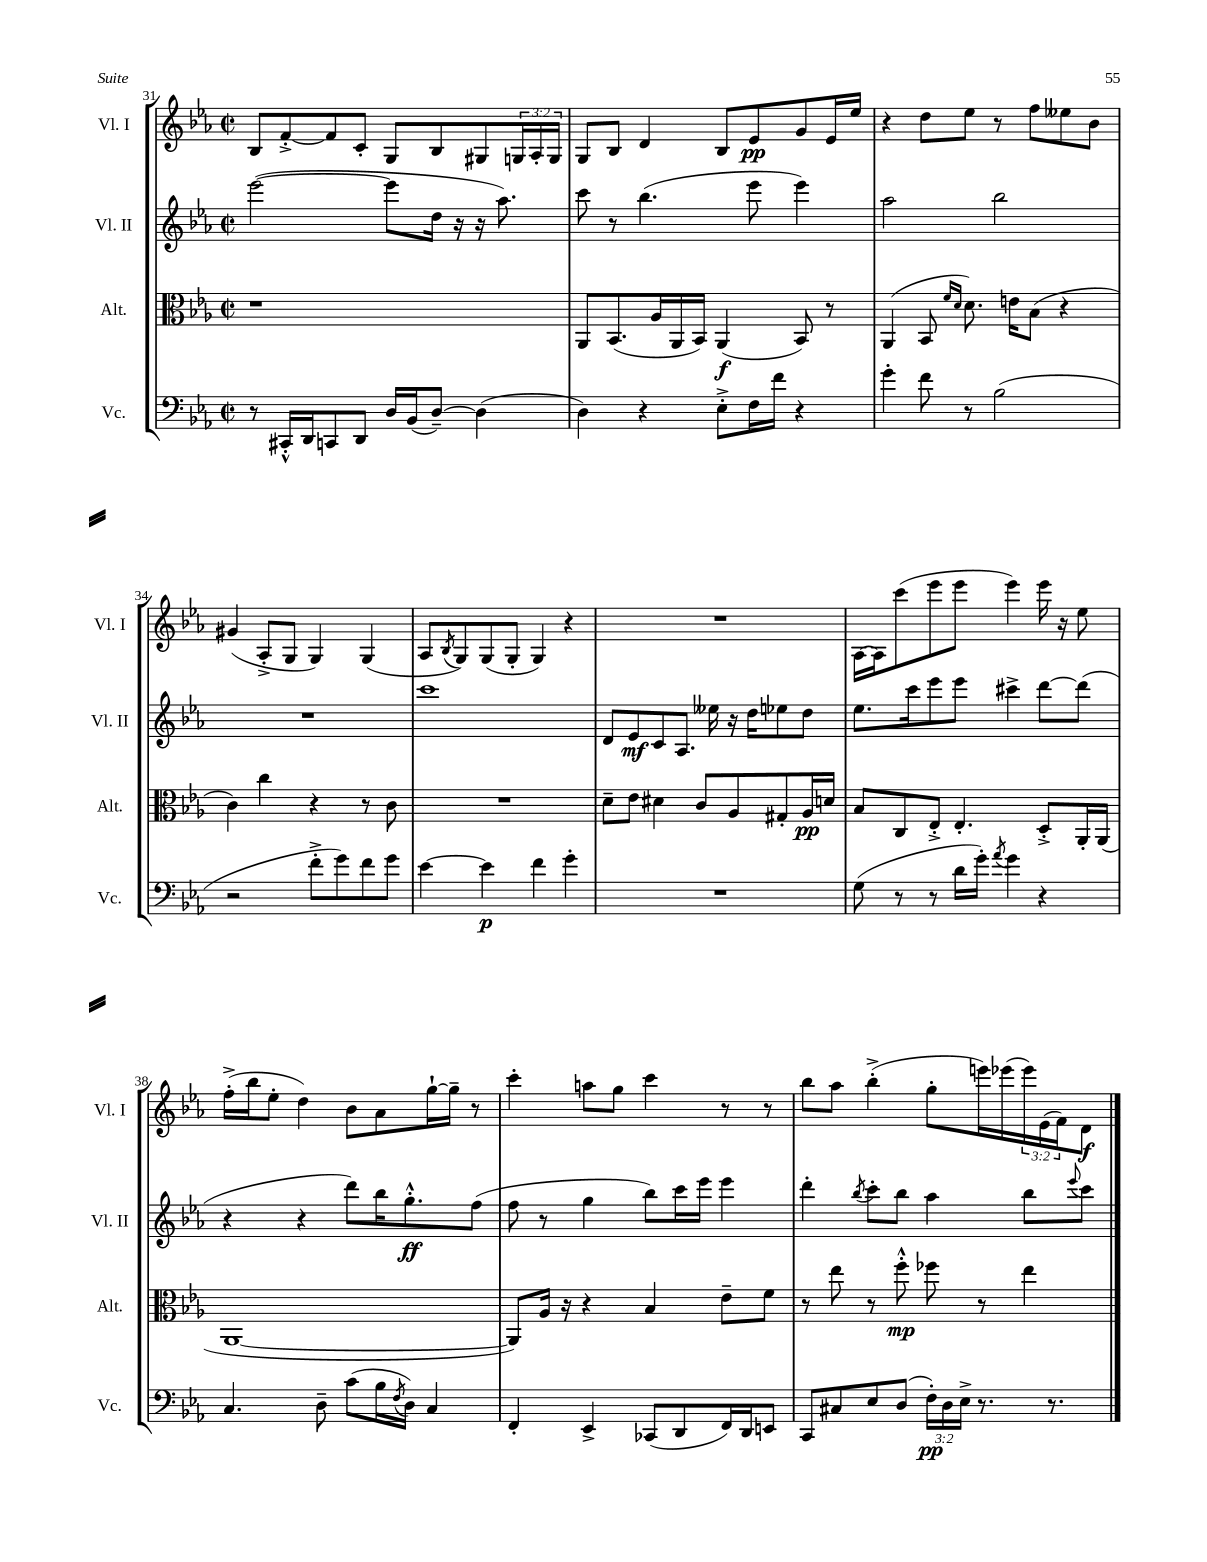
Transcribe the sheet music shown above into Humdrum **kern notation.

**kern	**dynam	**kern	**dynam	**kern	**dynam	**kern	**dynam
*part4	*part4	*part3	*part3	*part2	*part2	*part1	*part1
*staff4	*staff4	*staff3	*staff3	*staff2	*staff2	*staff1	*staff1
*I"Vc.	*	*I"Alt.	*	*I"Vl. II	*	*I"Vl. I	*
*I'Vc.	*	*I'Alt.	*	*I'Vl. II	*	*I'Vl. I	*
*clefF4	*	*clefC3	*	*clefG2	*	*clefG2	*
*k[b-e-a-]	*	*k[b-e-a-]	*	*k[b-e-a-]	*	*k[b-e-a-]	*
*M2/2	*	*M2/2	*	*M2/2	*	*M2/2	*
*met(c|)	*	*met(c|)	*	*met(c|)	*	*met(c|)	*
=31	=31	=31	=31	=31	=31	=31	=31
8r	.	1r	.	([2eee-\	.	8B-/L	.
16CC#X'^^/LL	.	.	.	.	.	[8f'^/	.
16DD/J	.	.	.	.	.	.	.
8CCn/	.	.	.	.	.	8f/]	.
8DD/J	.	.	.	.	.	8c'/J	.
16D/LL	.	.	.	8eee-\L]	.	8G/L	.
(16BB-/J	.	.	.	.	.	.	.
[8D~/J)	.	.	.	16dd\Jk	.	8B-/	.
.	.	.	.	16r	.	.	.
(4D\]	.	.	.	16r	.	8G#X/	.
.	.	.	.	8.aa-\)	.	.	.
.	.	.	.	.	.	24Gn/L	.
.	.	.	.	.	.	24A-'/	.
.	.	.	.	.	.	24G/JJ	.
=32	=32	=32	=32	=32	=32	=32	=32
4D\)	.	8AA-/L	.	8ccc\	.	8G/L	.
.	.	(8.BB-/	.	8r	.	8B-/J	.
4r	.	.	.	(4.bb-\	.	4d/	.
.	.	16A-/L	.	.	.	.	.
.	.	16AA-/	.	.	.	.	.
.	.	16BB-/JJ)	.	.	.	.	.
8E-'^\L	.	(4AA-/	f	.	.	8B-/L	.
16F\L	.	.	.	8eee-\	.	8e-/	pp
16f\JJ	.	.	.	.	.	.	.
4r	.	8BB-/)	.	4eee-\)	.	8g/	.
.	.	8r	.	.	.	16e-/L	.
.	.	.	.	.	.	16ee-/JJ	.
=33	=33	=33	=33	=33	=33	=33	=33
4g'\	.	(4AA-/	.	2aa-\	.	4r	.
8f\	.	8BB-/	.	.	.	8dd\L	.
.	.	16qqf/LL	.	.	.	.	.
.	.	16qqd/JJ	.	.	.	.	.
8r	.	8.d\)	.	.	.	8ee-\J	.
(2B-\	.	.	.	2bb-\	.	8r	.
.	.	16en\KL	.	.	.	.	.
.	.	(8B-\J	.	.	.	8ff\L	.
.	.	4r	.	.	.	8ee--X\	.
.	.	.	.	.	.	8b-\J	.
!!LO:LB:g=z
=34	=34	=34	=34	=34	=34	=34	=34
2r	.	4c\)	.	1r	.	(4g#X/	.
.	.	4cc\	.	.	.	8A-'^/L	.
.	.	.	.	.	.	8G/J	.
8f'^\L	.	4r	.	.	.	4G/)	.
8g\)	.	.	.	.	.	.	.
8f\	.	8r	.	.	.	(4G/	.
8g\J	.	8c\	.	.	.	.	.
=35	=35	=35	=35	=35	=35	=35	=35
[4e-\	.	1r	.	1ccc	.	8A-/L	.
.	.	.	.	.	.	8qB-/	.
.	.	.	.	.	.	8G/)	.
4e-\]	p	.	.	.	.	(8G/	.
.	.	.	.	.	.	8G'/J	.
4f\	.	.	.	.	.	4G/)	.
4g'\	.	.	.	.	.	4r	.
=36	=36	=36	=36	=36	=36	=36	=36
1r	.	8d~\L	.	8d/L	.	1r	.
.	.	8e-\J	.	8e-/	mf	.	.
.	.	4d#X\	.	8c/	.	.	.
.	.	.	.	8.A-/J	.	.	.
.	.	8c/L	.	.	.	.	.
.	.	.	.	16ee--X\	.	.	.
.	.	8A-/	.	16r	.	.	.
.	.	.	.	16dd\KL	.	.	.
.	.	8G#X'/	.	8ee-X\	.	.	.
.	.	16A-/L	pp	8dd\J	.	.	.
.	.	16dn/JJ	.	.	.	.	.
=37	=37	=37	=37	=37	=37	=37	=37
(8G\	.	8B-/L	.	8.ee-\L	.	[16A-\LL	.
.	.	.	.	.	.	16A-\J]	.
8r	.	8C/	.	.	.	(8ccc\	.
.	.	.	.	16ccc\k	.	.	.
8r	.	8E-'^/J	.	8eee-\	.	8eee-\	.
16d\LL	.	4.E-'/	.	8eee-\J	.	8eee-\J	.
16g'\JJ)	.	.	.	.	.	.	.
8qa-/	.	.	.	.	.	.	.
4g\	.	.	.	4ccc#X^\	.	4eee-\)	.
4r	.	8D'^/L	.	[8ddd\L	.	16eee-\	.
.	.	.	.	.	.	16r	.
.	.	16AA-'/L	.	(8ddd\J]	.	8ee-\	.
.	.	(16AA-/JJ	.	.	.	.	.
!!LO:LB:g=z
=38	=38	=38	=38	=38	=38	=38	=38
4.C/	.	[1AA-	.	4r	.	(16ff'^\LL	.
.	.	.	.	.	.	16bb-\J	.
.	.	.	.	.	.	8ee-'\J	.
.	.	.	.	4r	.	4dd\)	.
8D~\	.	.	.	.	.	.	.
(8c\L	.	.	.	8ddd\L)	.	8b-\L	.
16B-\L	.	.	.	16bb-\K	.	8a-\	.
8qF/	.	.	.	.	.	.	.
16D\JJ)	.	.	.	8.gg'^^\	ff	.	.
4C/	.	.	.	.	.	[16gg`\L	.
.	.	.	.	.	.	16gg~\JJ]	.
.	.	.	.	(8ff\J	.	8r	.
=39	=39	=39	=39	=39	=39	=39	=39
4FF'/	.	8AA-/L])	.	8ff\	.	4ccc'\	.
.	.	16A-/Jk	.	8r	.	.	.
.	.	16r	.	.	.	.	.
4EE-^/	.	4r	.	4gg\	.	8aan\L	.
.	.	.	.	.	.	8gg\J	.
(8CC-X/L	.	4B-/	.	8bb-\L)	.	4ccc\	.
8DD/	.	.	.	16ccc\L	.	.	.
.	.	.	.	16eee-\JJ	.	.	.
16FF/L)	.	8e-~\L	.	4eee-\	.	8r	.
16DD/J	.	.	.	.	.	.	.
8EEn/J	.	8f\J	.	.	.	8r	.
=40	=40	=40	=40	=40	=40	=40	=40
8CC/L	.	8r	.	4ddd'\	.	8bb-\L	.
8C#X/	.	8ee-\	.	.	.	8aa-\J	.
.	.	.	.	8qbb-/	.	.	.
8E-/	.	8r	.	8ccc'\L	.	(4bb-'^\	.
(8D/J	.	8ff'^^\	mp	8bb-\J	.	.	.
24F'\LL)	pp	8ff-X\	.	4aa-\	.	8gg'\L	.
24D\	.	.	.	.	.	.	.
24E-^\JJ	.	.	.	.	.	.	.
8.r	.	8r	.	.	.	16eeen\L)	.
.	.	.	.	.	.	(16eee-X\	.
.	.	4ee-\	.	8bb-\L	.	24eee-\)	.
.	.	.	.	.	.	(24e-\	.
8.r	.	.	.	.	.	.	.
.	.	.	.	.	.	24f\J)	.
.	.	.	.	8qqeee-/	.	.	.
.	.	.	.	8ccc\J	.	8d\J	f
==	==	==	==	==	==	==	==
*-	*-	*-	*-	*-	*-	*-	*-
